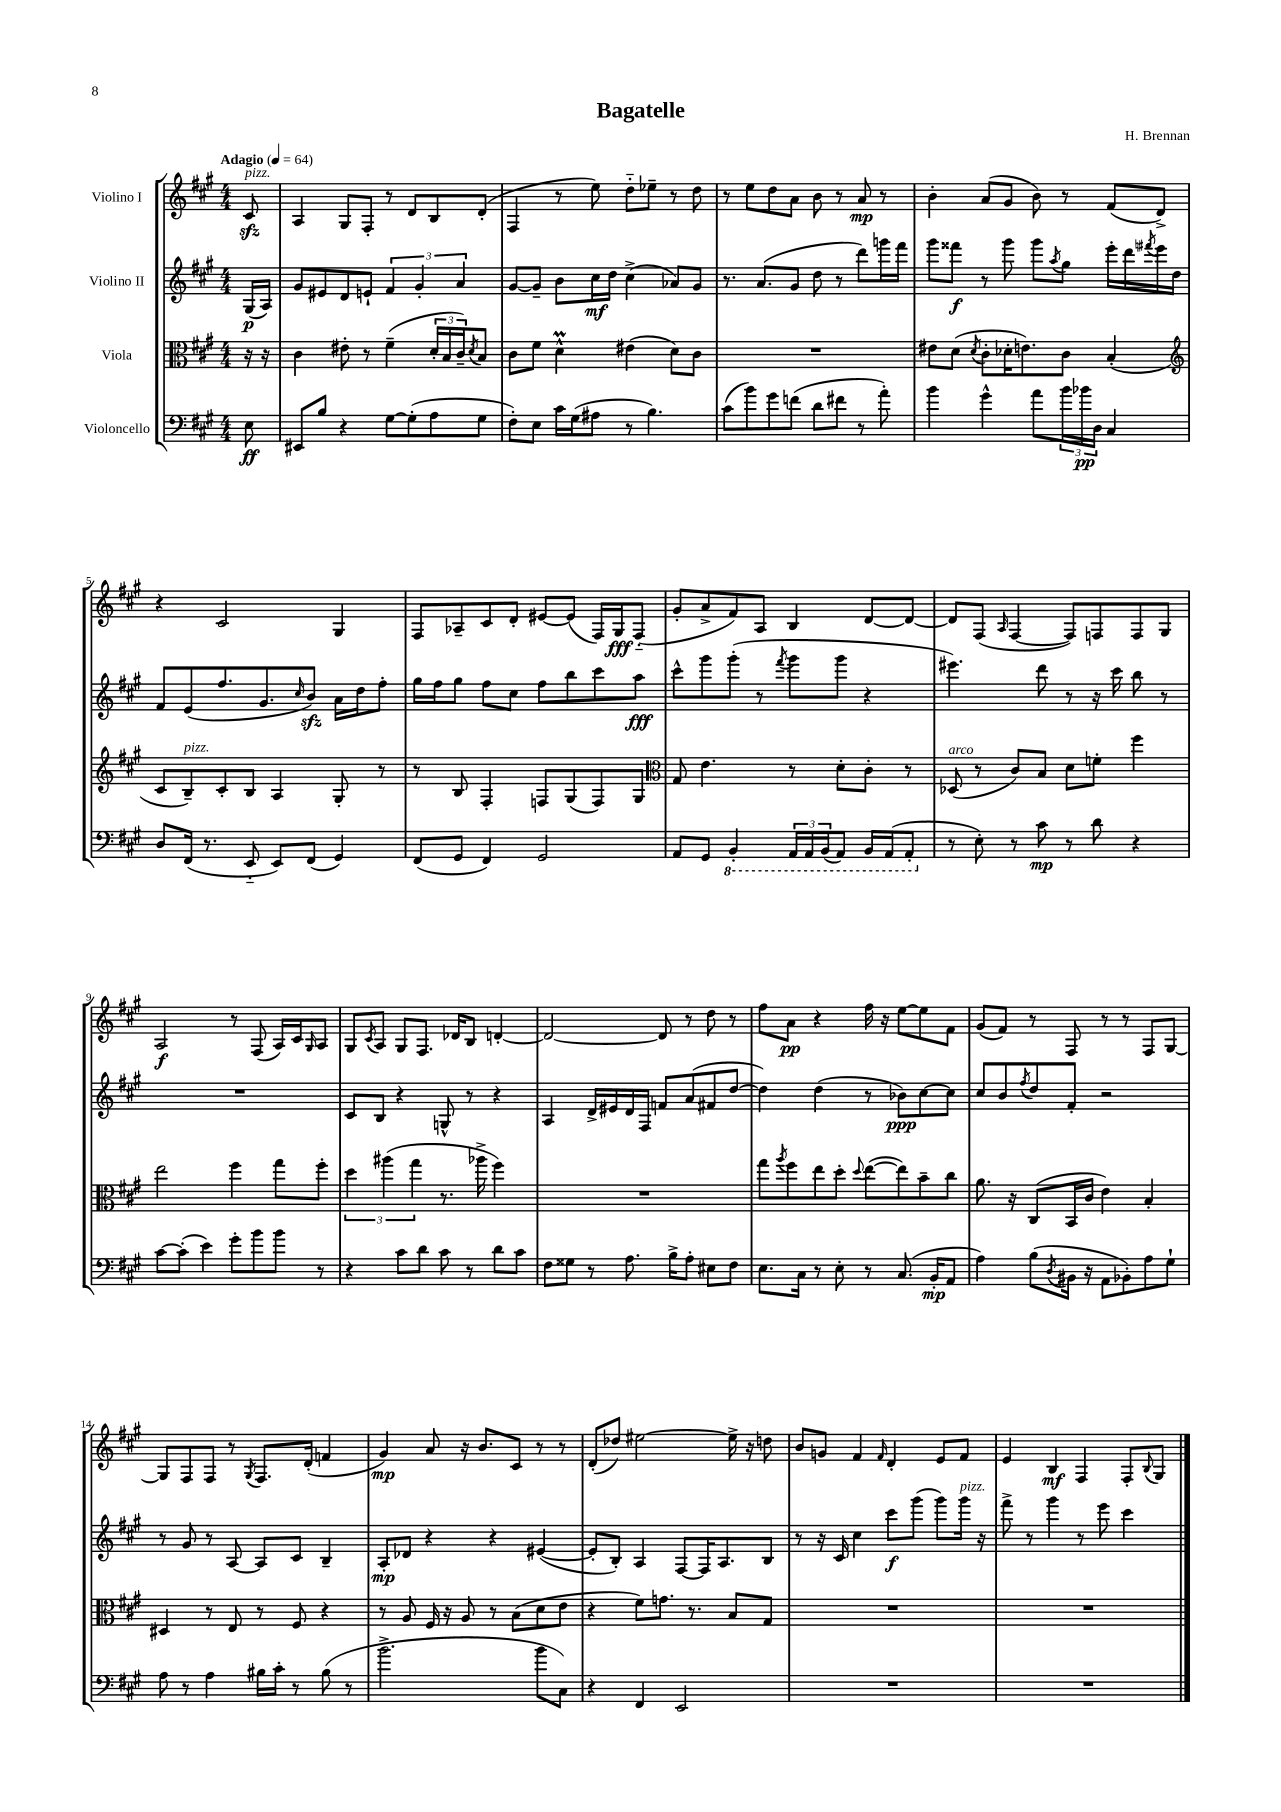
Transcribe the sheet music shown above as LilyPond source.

\header { title = "Bagatelle" composer = "H. Brennan" }
<<
\new StaffGroup <<
\new Staff = "s0" \with { instrumentName = "Violino I" } {
    \clef treble \key a \major \numericTimeSignature \time 4/4 \partial 8 \tempo "Adagio" 4 = 64
    cis'8\sfz^\markup { \italic "pizz." } |
    a4 gis8 fis8-. r8 d'8 b8 d'8-.( |
    fis4 r8 e''8) d''8-_ ees''8-- r8 d''8 |
    r8 e''8 d''8 a'8 b'8 r8 a'8\mp r8 |
    b'4-. a'8( gis'8 b'8) r8 fis'8( d'8->) |
    r4 cis'2 gis4 |
    fis8 aes8-- cis'8 d'8-. eis'8~ eis'8( fis16) gis16\fff fis8-_( |
    gis'8-. a'8-> fis'8) a8 b4 d'8~ d'8~ |
    d'8 fis8( \grace { a16 } fis4~ fis8) f8 f8 gis8 |
    a2\f r8 fis8( a16) cis'16 \grace { gis16 } a8 |
    gis8 \acciaccatura { cis'8 } a8 gis8 fis8. des'16 b8 d'4~-. |
    d'2~ d'8 r8 d''8 r8 |
    fis''8 a'8\pp r4 fis''16 r16 e''8~ e''8 fis'8 |
    gis'8( fis'8) r8 fis8 r8 r8 fis8 gis8~ |
    gis8 fis8 fis8 r8 \acciaccatura { gis8 } fis8. d'16-.( f'4 |
    gis'4\mp) a'8 r16 b'8. cis'8 r8 r8 |
    d'8-.( des''8) eis''2~ eis''16-> r16 d''8 |
    b'8 g'8 fis'4 \grace { fis'16 } d'4-. e'8 fis'8 |
    e'4 b4\mf fis4 fis8-. \appoggiatura { b8 } gis8 \bar "|." |
}
\new Staff = "s1" \with { instrumentName = "Violino II" } {
    \clef treble \key a \major \numericTimeSignature \time 4/4 \partial 8
    gis16\p( a16) |
    gis'8 eis'8 d'8 e'8-! \tuplet 3/2 { fis'4 gis'4-. a'4 } |
    gis'8~ gis'8-- b'8 cis''16\mf d''16 cis''4->( aes'8) gis'8 |
    r8. a'8.( gis'8 d''8 r8 d'''8) g'''16 fis'''16 |
    gis'''8 fisis'''8\f r8 gis'''8 gis'''8 \acciaccatura { a''8 } gis''8 e'''16-. d'''16 \acciaccatura { fis'''8 } e'''16 d''16 |
    fis'8 e'8( fis''8. gis'8. \grace { cis''16 } b'8\sfz) a'16 d''16 fis''8-. |
    gis''16 fis''16 gis''8 fis''8 cis''8 fis''8 b''8 cis'''8 a''8\fff |
    cis'''8-^ gis'''8 gis'''8-.( r8 \acciaccatura { fis'''8 } gis'''8 gis'''8 r4 |
    eis'''4.) d'''8 r8 r16 cis'''16 b''8 r8 |
    R1 |
    cis'8 b8 r4 g8-^ r8 r4 |
    a4 d'16-> eis'16 d'16 fis16 f'8 a'8( fis'8 d''8~ |
    d''4) d''4( r8 bes'8\ppp) cis''8~ cis''8 |
    cis''8 b'8 \acciaccatura { fis''8 } d''8 fis'8-. r2 |
    r8 gis'8 r8 a8~ a8 cis'8 b4-- |
    a8-.\mp des'8 r4 r4 eis'4~( |
    eis'8-. b8-.) a4 fis8~ fis16 a8. b8 |
    r8 r16 cis'16 cis''4 cis'''8\f gis'''8( gis'''8) gis'''16^\markup { \italic "pizz." } r16 |
    fis'''8-> r8 gis'''4 r8 e'''8 cis'''4 \bar "|." |
}
\new Staff = "s2" \with { instrumentName = "Viola" } {
    \clef alto \key a \major \numericTimeSignature \time 4/4 \partial 8
    r16 r16 |
    cis'4 eis'8-. r8 fis'4--( \tuplet 3/2 { d'16-. b16 cis'16--) } \acciaccatura { d'8 } b8 |
    cis'8 fis'8 d'4-^\prall eis'4( d'8) cis'8 |
    R1 |
    eis'8 d'8( \acciaccatura { d'8 } cis'8-. des'16-. e'8.) cis'8 b4-.( |
    \clef treble cis'8 b8--^\markup { \italic "pizz." }) cis'8-. b8 a4 gis8-. r8 |
    r8 b8 fis4-. f8 gis8( f8) gis8 |
    \clef alto gis8 e'4. r8 d'8-. cis'8-. r8 |
    des8^\markup { \italic "arco" }( r8 cis'8) b8 d'8 f'8-. fis''4 |
    e''2 fis''4 gis''8 fis''8-. |
    \tuplet 3/2 { d''4 ais''4( gis''4 } r8. aes''16-> fis''4) |
    R1 |
    gis''8 \acciaccatura { a''8 } fis''8 e''8 d''8-. \appoggiatura { d''8 } e''8~( e''8) b'8-- cis''8 |
    a'8. r16 cis8( b,16 cis'16 e'4) b4-. |
    dis4 r8 e8 r8 fis8 r4 |
    r8 a8 fis16 r16 a8 r8 b8( d'8 e'8 |
    r4 fis'8) g'8. r8. b8 gis8 |
    R1 |
    R1 \bar "|." |
}
\new Staff = "s3" \with { instrumentName = "Violoncello" } {
    \clef bass \key a \major \numericTimeSignature \time 4/4 \partial 8
    e8\ff |
    eis,8 b8 r4 gis8~ gis8-.( a8 gis8 |
    fis8-.) e8 cis'16 gis16( ais8 r8 b4.) |
    cis'8( b'8) gis'8 f'8( d'8 fis'8 r8 a'8-.) |
    b'4 gis'4-^ a'8 \tuplet 3/2 { b'16 bes'16\pp d16 } cis4 |
    d8 fis,16( r8. e,8-_ e,8) fis,8( gis,4) |
    fis,8( gis,8 fis,4) gis,2 |
    a,8 gis,8 \ottava #-1 b,,4-. \tuplet 3/2 { a,,16 a,,16 b,,16( } a,,8) b,,16 a,,16( a,,8-. \ottava #0 |
    r8 e8-.) r8 cis'8\mp r8 d'8 r4 |
    cis'8~ cis'8-.( e'4) gis'8-. b'8 b'8 r8 |
    r4 cis'8 d'8 cis'8 r8 d'8 cis'8 |
    fis8 gisis8 r8 a8. b16-> a8-. eis8 fis8 |
    e8. cis16 r8 e8-. r8 cis8.( b,16-.\mp a,8 |
    a4) b8( \acciaccatura { d8 } bis,16 r16 a,8 bes,8-.) a8 gis8-! |
    a8 r8 a4 bis16 cis'16-. r8 bis8( r8 |
    b'2.-> b'8 cis8) |
    r4 fis,4 e,2 |
    R1 |
    R1 \bar "|." |
}
>>
>>
